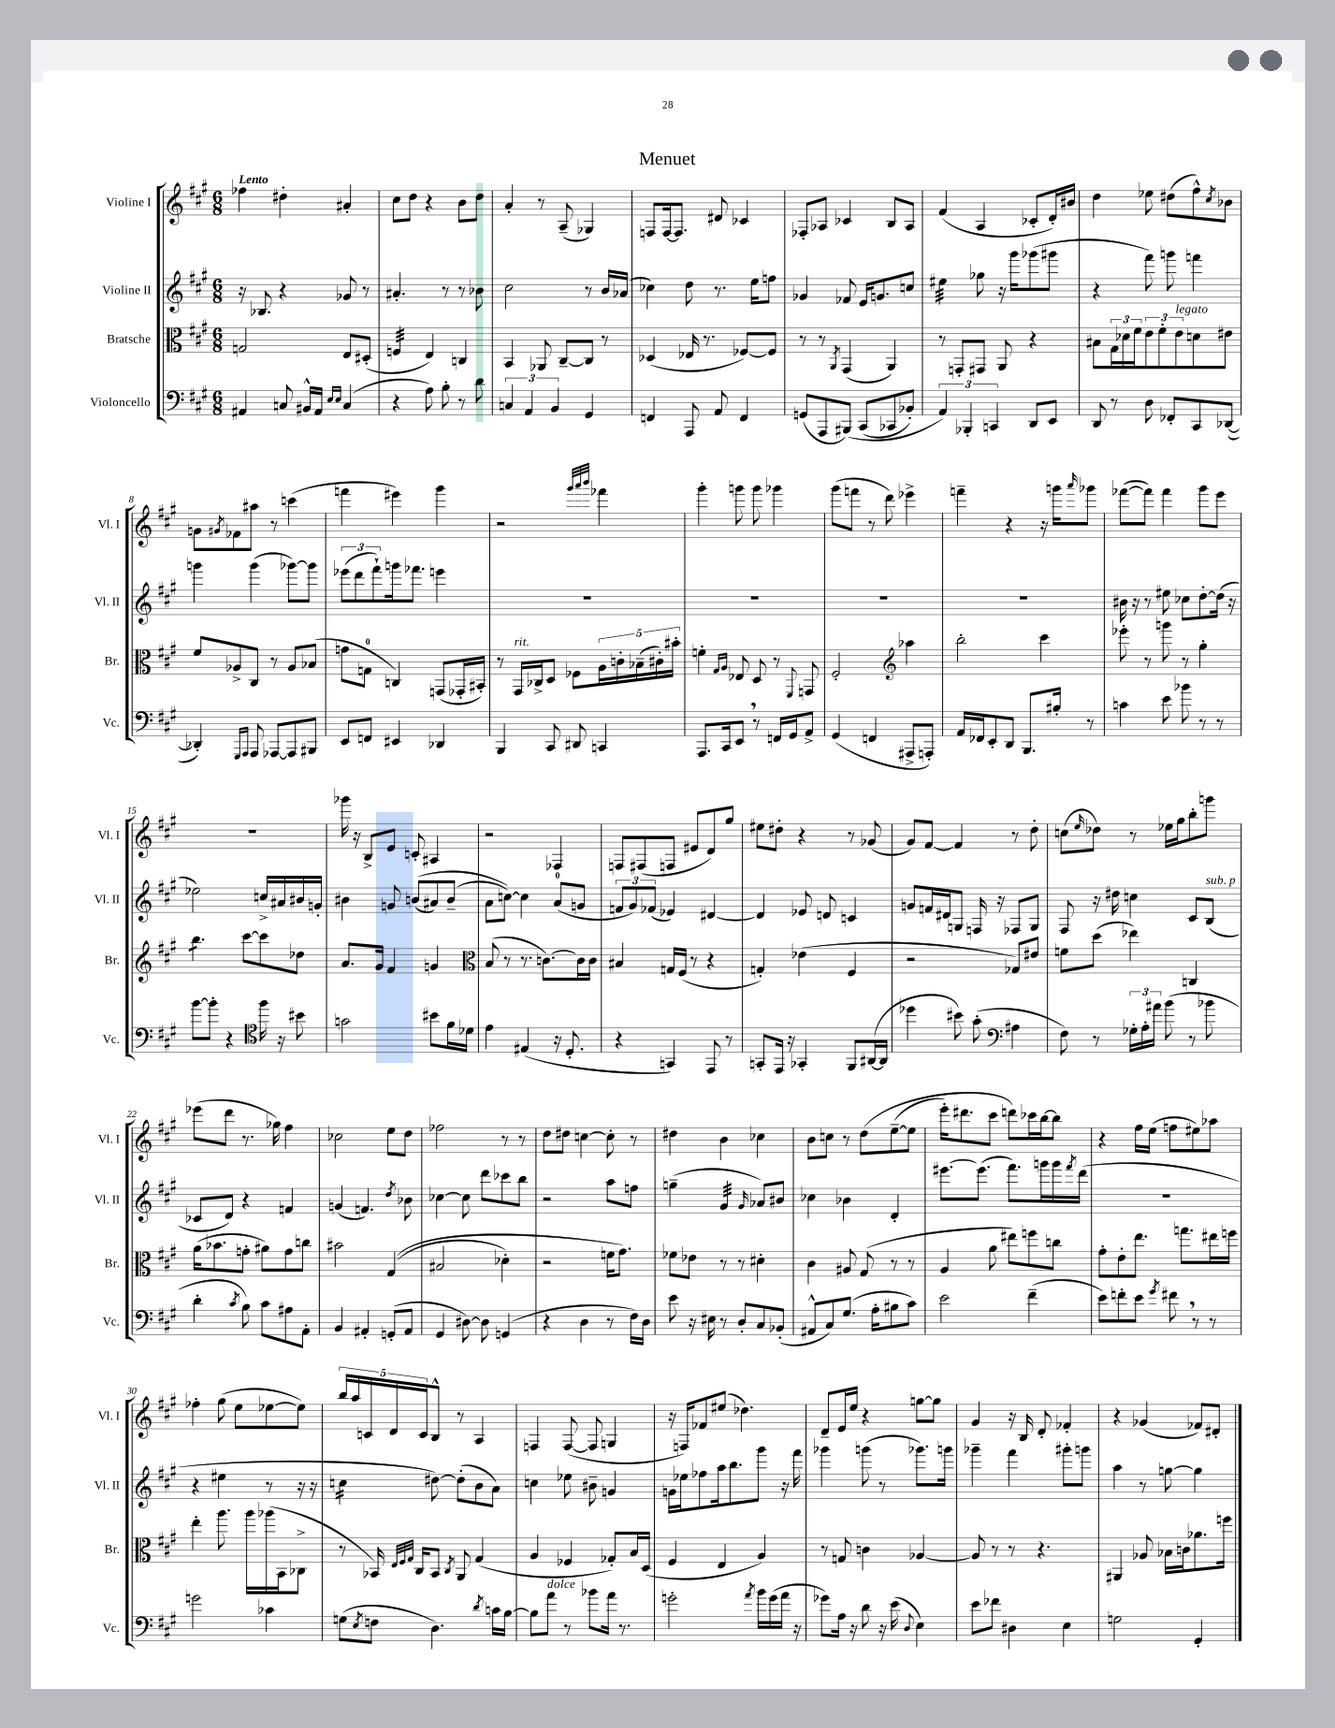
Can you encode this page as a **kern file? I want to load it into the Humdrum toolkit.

**kern	**kern	**kern	**kern
*staff4	*staff3	*staff2	*staff1
*clefF4	*clefC3	*clefG2	*clefG2
*k[f#c#g#]	*k[f#c#g#]	*k[f#c#g#]	*k[f#c#g#]
*M6/8	*M6/8	*M6/8	*M6/8
4AA#/	2G/	16r	4ff-\
.	.	8.B-/	.
8C/	.	4r	4dd#'\
16BB#^^/LL	.	.	.
16AA#/JJ	.	.	.
16qqE/LL	.	.	.
16qqE/JJ	.	.	.
(4C/	8E/L	8g-/	4a#'/
.	(8D#'/J	8r	.
=	=	=	=
4r	4F/	4.a#'/	8cc#\L
.	.	.	8dd\J
8A\)	4E/)	.	4r
8B'\	.	8r	.
8r	4C/	8r	8b\L
8d\	.	8b-\	8dd\J
=	=	=	=
6C/	4BB/	2cc#\	4a'/
6AA/	.	.	.
.	8AA-/	.	8r
6BB/	.	.	.
.	[8C#~/L	.	(8A~/
4GG#/	8C#/]J	8r	4G-/)
.	8r	16b/LL	.
.	.	(16a-/JJ	.
=	=	=	=
4FF/	(4D-/	4cc-\)	8F/L
.	.	.	[16F/k
.	.	.	8.F/]J
8AAA/	16E-/	8dd\	.
.	8.r	.	.
8AA/	.	8.r	8d#/
4FF/	[8F-/L)	.	4c-/
.	.	16ee\LK	.
.	8F-/]J	8ff\J	.
=	=	=	=
(8GG/L	8r	4g-/	8F-'/L
8AAA/	8r	.	8A-/J
.	8qAA/	.	.
&(8BBB#/J)	(4GG#/	8f-/	4c-/
(8CC#/L	.	16e/LK	.
.	.	8.g/	.
8CC-/	4AA/)	.	8B/L
8BB-'/J)	.	8cc/J	8A-/J
=	=	=	=
6AA/&)	8r	4ee#\	(4f#/
.	8GG'/L	.	.
6BBB-'/	.	.	.
.	8GG#/J	8gg-\	4A/
6CC/	.	.	.
.	8AA/	16r	.
.	.	16ggg#\LK	.
8DD/L	4r	(8ggg-\	8c-'/L
8EE/J	.	8ggg#\J	16d'/L)
.	.	.	16b#/JJ
=	=	=	=
8DD/	8B#\L	4r	4dd\
8r	24G#\L	.	.
.	24d-\	.	.
.	24f#\J	.	.
8D\	12e\	8fff#\)	8ee-\
.	12f#'\	.	.
8FF-'/L	.	8ggg\	(8dd#\L
.	12e\	.	.
8CC#/	8d\	4fff\	8ff#^^\)
.	.	.	8qcc#/
([8DD-/J	8e#\J	.	8b-\J
=	=	=	=
4DD-'/])	8f#/L	4ggg\	8g\L
.	.	.	8qg#/
.	8A-^/	.	8f-\
16qqGGG#/LL	.	.	.
16qqAAA/JJ	.	.	.
8AAA/	8C#/J	(4ggg\	8aa#\J
[8AAA-/L	8r	.	8r
8AAA-/]	8A-/L	[8ggg-\L)	(4ccc\
8BBB#/J	(8B-/J	8ggg-\]J	.
=	=	=	=
8EE/L	8g\L	(12eee-\L	4fff\
.	.	12ddd\	.
8FF/J	8G\J	.	.
.	.	12fff#`\)	.
4EE#/	4C/)	16ggg\k	4eee#\)
.	.	8.fff-\J	.
4DD-/	(8GG/L	4eee\	4ggg#\
.	16GG-'/L	.	.
.	16BB#'/JJ)	.	.
=	=	=	=
4BBB/	8r	2.r	2r
.	16GG#/LL	.	.
.	16C-^/J	.	.
8CC#/	8D/J	.	.
8DD#/	8F-\L	.	.
.	.	.	32qqggg#/LLL
.	.	.	32qqaaa/
.	.	.	32qqbbb/JJJ
4CC/	20A\L	.	4fff-\
.	20c'\	.	.
.	(20B-~\	.	.
.	20c#'\)	.	.
.	20b#'\JJ	.	.
=	=	=	=
8.AAA/L	4f'\	2.r	4ggg#'\
16CC#/k	.	.	.
.	16qqG#/LL	.	.
.	16qqA/JJ	.	.
8EE/J	8E-/	.	8ggg\
8r	8D/	.	8ggg\
16FF/LL	8r	.	4ggg-\
16GG#/J	.	.	.
.	8qqFF#/	.	.
8AA^/J	8GG/	.	.
=	=	=	=
(4GG#/	2F#'/	2.r	(8ggg#\L
.	.	.	8fff\J
4FF/	.	.	8r
.	.	.	8ddd\)
*	*clefG2	*	*
8AAA#^/L	4aa-\	.	4eee-^\
8AAA'/J)	.	.	.
=	=	=	=
16AA/LL	2bb'\	2.r	4fff~\
16FF-/J	.	.	.
8EE'/	.	.	.
8DD/J	.	.	4r
8.BBB/L	.	.	.
.	4ccc#\	.	16r
16B#'/Jk	.	.	16ggg\LK
.	.	.	16qqaaa/
8r	.	.	8ggg-\J
=	=	=	=
4c\	8eee-'\	16b#\	([8fff-\L
.	.	16r	.
.	8r	8r	8fff-\]J)
8e\	8ggg\	8ee#\	4fff-\
8b-\	8r	8cc-\L	.
8r	4gg#'\	[8dd'\	8ggg#\L
8r	.	(16dd\]Jk	8eee\J
.	.	16r	.
=	=	=	=
[8b\L	4.bb\	2ee-\)	2.r
8b'\]J	.	.	.
4r	.	.	.
.	[8ccc#\L	.	.
*clefC4	*	*	*
16ff#\	8ccc#\]	16cc^/LL	.
16r	.	16a#/	.
8b#\	8dd-\J	16b#/	.
.	.	16g'/JJ	.
=	=	=	=
2g\	8.a/L	4b#\	16ggg-\
.	.	.	16r
.	.	.	8B^/L
.	16g#/Jk	.	.
.	4f#/	8g/	8e/J
.	.	&((8b/L	8c'/
8b#\L	4g/	8a#/)	4A#/
16f#\L	.	(8b~/J	.
16d-\JJ	.	.	.
=	=	=	=
*	*clefC3	*	*
4e\	(8B/	8a\L	2r
.	8r	[8cc\J)&)	.
(4E#/	8.r	4cc\]	.
.	[8.c\L)	.	.
16r	.	(8a/L	4F-/
8.D'/	.	.	.
.	16c\]L	8g/J	.
.	16c\JJ	.	.
=	=	=	=
4r	4B#/	12f/L	8F/L
.	.	12g#/)	.
.	.	.	(8F#/
.	.	(12f-/J	.
4GG/)	16G/LL	4e-/)	8F/J
.	(16F#/JJ	.	.
.	8r	.	8e#/L
8EE/	4r	[4d#/	8d/)
8r	.	.	8gg#/J
=	=	=	=
8GG'/L	4G'/)	4d#/]	8ee#\L
16EE/Jk	.	.	8dd#'\J
16r	.	.	.
4GG-'/	(4e-\	8e-/	4r
.	.	8d/	.
8FF#/L	4F#/	4c/	8r
([16AA#/L	.	.	(8g-/
16AA#/]JJ	.	.	.
=	=	=	=
4dd-\	2r	8g/L	8g#/L)
.	.	16f/L	[8f#/J
.	.	16d#/J	.
8b#\)	.	8G/J	4f#/]
(8g#'\	.	16F/	.
.	.	16r	.
*clefF4	*	*	*
4A#\	8G-/L)	8F-/L	8r
.	8e#/J	8G/J	8dd'\
=	=	=	=
8F#\)	8f\L	8F#/	(8cc\L
.	.	.	16qqee/
8r	(8dd\J	16r	8dd-\J)
.	.	16dd#\	.
24G-'\LL	4ee-\)	4cc\	8r
24A'\	.	.	.
24a#\JJ	.	.	.
(8b\	.	.	16ee-\LL
.	.	.	16gg#\J
8r	4C/	8c#/L	8bb'\
8b-\	.	(8B/J	8ggg\J
=	=	=	=
4d'\	(16a\LK	8c-/L	(8eee-\L
.	8.b-\	.	.
.	.	8d/J)	8ddd\J
8qc#/	.	.	.
8B\)	8g'\J	4r	8.r
8c#\L	8a#\L)	.	.
.	.	.	16gg-\)
8A#\	8g\	4f/	4ff#\
8AA'\J	8cc\J	.	.
=	=	=	=
4BB/	2b#\	(4g/	2cc-\
4AA#'/	.	4.f/)	.
(8GG'/L	&((4G#/	.	8ee\L
.	.	8qdd/	.
8AA#/J	.	8b-\	8dd\J
=	=	=	=
4GG#/	2B#/	[4cc-\	2ff-\
[8D#\)	.	8cc-\]	.
8D#\]	.	8ddd\L	.
(4GG/	4d-'\)	8ccc-\	8r
.	.	8bb\J	8r
=	=	=	=
4r	2r	2r	8dd\L
.	.	.	8dd#\J
4D\	.	.	[4cc\
8r	16f\LK	8aa\L	8cc'\]
.	8.g#\J&)	.	.
16F#\LL)	.	8ff\J	8r
16D\JJ	.	.	.
=	=	=	=
8e\	8f-\L	(4gg~\	4dd#\
16r	8e-\J	.	.
16E#\	.	.	.
8r	8r	4g#/	4b\
8D'/L	8r	.	.
.	.	16qqg#/	.
8C#/	4d#'\	8a-/L)	4cc-\
(8BB-'/J	.	8b#/J	.
=	=	=	=
8AA#^^/L	4c#\	4cc-\	8b\L
8C#/)	.	.	8cc\J
(8.G#/J	8A#/	4b-\	8r
.	(8G#/	.	&(8dd\L
16A'\LK	.	.	.
8B#\	8r	4d'/	([8ee~\
8c#\J)	8r	.	8ee\]J
=	=	=	=
2e\	4A/	[8.eee#\L	16eee'\LK)
.	.	.	8.ddd#\
.	.	(8.eee#\]J	.
.	8a\	.	8ccc#\J
.	8ee#\L)	8.fff#\L)	8ddd\L&)
(4f#~\	8ff\	.	16ccc-\L
.	.	16ggg\L	[16bb\J
.	8cc\J	16ggg\	8bb\]J
.	.	8qfff#/	.
.	.	(16ddd\JJ	.
=	=	=	=
8e\L)	8g#'\L	2.r	4r
8f'\	8e'\	.	.
8e\J	8.ee\J	.	16ff#\LL
.	.	.	(16ee\JJ
8qg#/	.	.	.
8f#\	.	.	8ff\L
.	8.gg\L	.	.
8r	.	.	8ee#\)
8r	16ee#\L	.	8aa-\J
.	16ff\JJ	.	.
=	=	=	=
2g\	4ee'\	4r	4ff-'\
.	8.aa\	4ee#\	(8gg#\
.	.	.	8ee\L
.	16aa\LL	.	.
4c-\	(16aa-\	8r	[8ee-\
.	16BB\J	.	.
.	8C-^\J	16r	8ee-\]J)
.	.	16r	.
=	=	=	=
(8G\L	8r	4cc\	20bb/LL
.	.	.	20aa/
.	.	.	20c/
8qE/	.	.	.
8F\J	16BB-/)	.	.
.	.	.	20d/
.	32qqE/LLL	.	.
.	32qqF#/	.	.
.	32qqG#/JJJ	.	.
.	16C#/LK	.	.
.	.	.	20c/J
4.D\)	8BB-/J	[8dd#\)	8B^^/J
.	8qC#/	.	.
.	8AA/	(8dd#'\]L	8r
.	(4G#/	8b\	4A/
8qd/	.	.	.
16c\LL	.	8a\J)	.
[16B\JJ	.	.	.
=	=	=	=
8B\]L	4A/	4cc\	4F/
8a\J	.	.	.
8r	4F-/	8ee-\	([8F/
8b-\L	.	8b#~\	8F/]
16a\Jk	8G-'/L)	4g/	4G/
8.r	.	.	.
.	16B/L	.	.
.	(16D/JJ	.	.
=	=	=	=
2g'\	4F#/	16g\LL	16r
.	.	16ee-\J	16F/LK)
.	.	8ff-\	8f-/
.	4E/	16aa\k	(8ee#/J
.	.	8.bb\	.
.	.	.	4.dd-\)
8qa/	.	.	.
16b\LL	4A/)	8ggg#\J	.
(16g\	.	.	.
16a\JJ	.	16r	.
16r	.	16fff#\	.
=	=	=	=
8g-\L)	8r	4ggg-\	8d~/L
16A\Jk	8G/	.	16e/L
16r	.	.	16ee/JJ
8d\	4c\	(8ggg\	4r
16r	.	8r	.
(16e\	.	.	.
8qqD/	.	.	.
4E\)	[4A-/	8.ggg-\L)	[8gg\L
.	.	.	8gg\]J
.	.	16ggg\Jk	.
=	=	=	=
8e\L	8A-/]	4ggg-~\	4g#/
8f-\J	8r	.	.
4D#\	8r	4fff#\	16r
.	.	.	16B/
.	4.r	.	8d'/
4E\	.	8ggg#'\L	4f-'/
.	.	8ggg\J	.
=	=	=	=
2G\	4AA#/	4aa\	4r
.	8A-/	8r	(4g-/
.	16B-\LL	[8gg\	.
.	16c\J	.	.
4GG#'/	8.a-\	4gg\]	8f-/L)
.	.	.	8d#'/J
.	16ff\Jk	.	.
==	==	==	==
*-	*-	*-	*-
